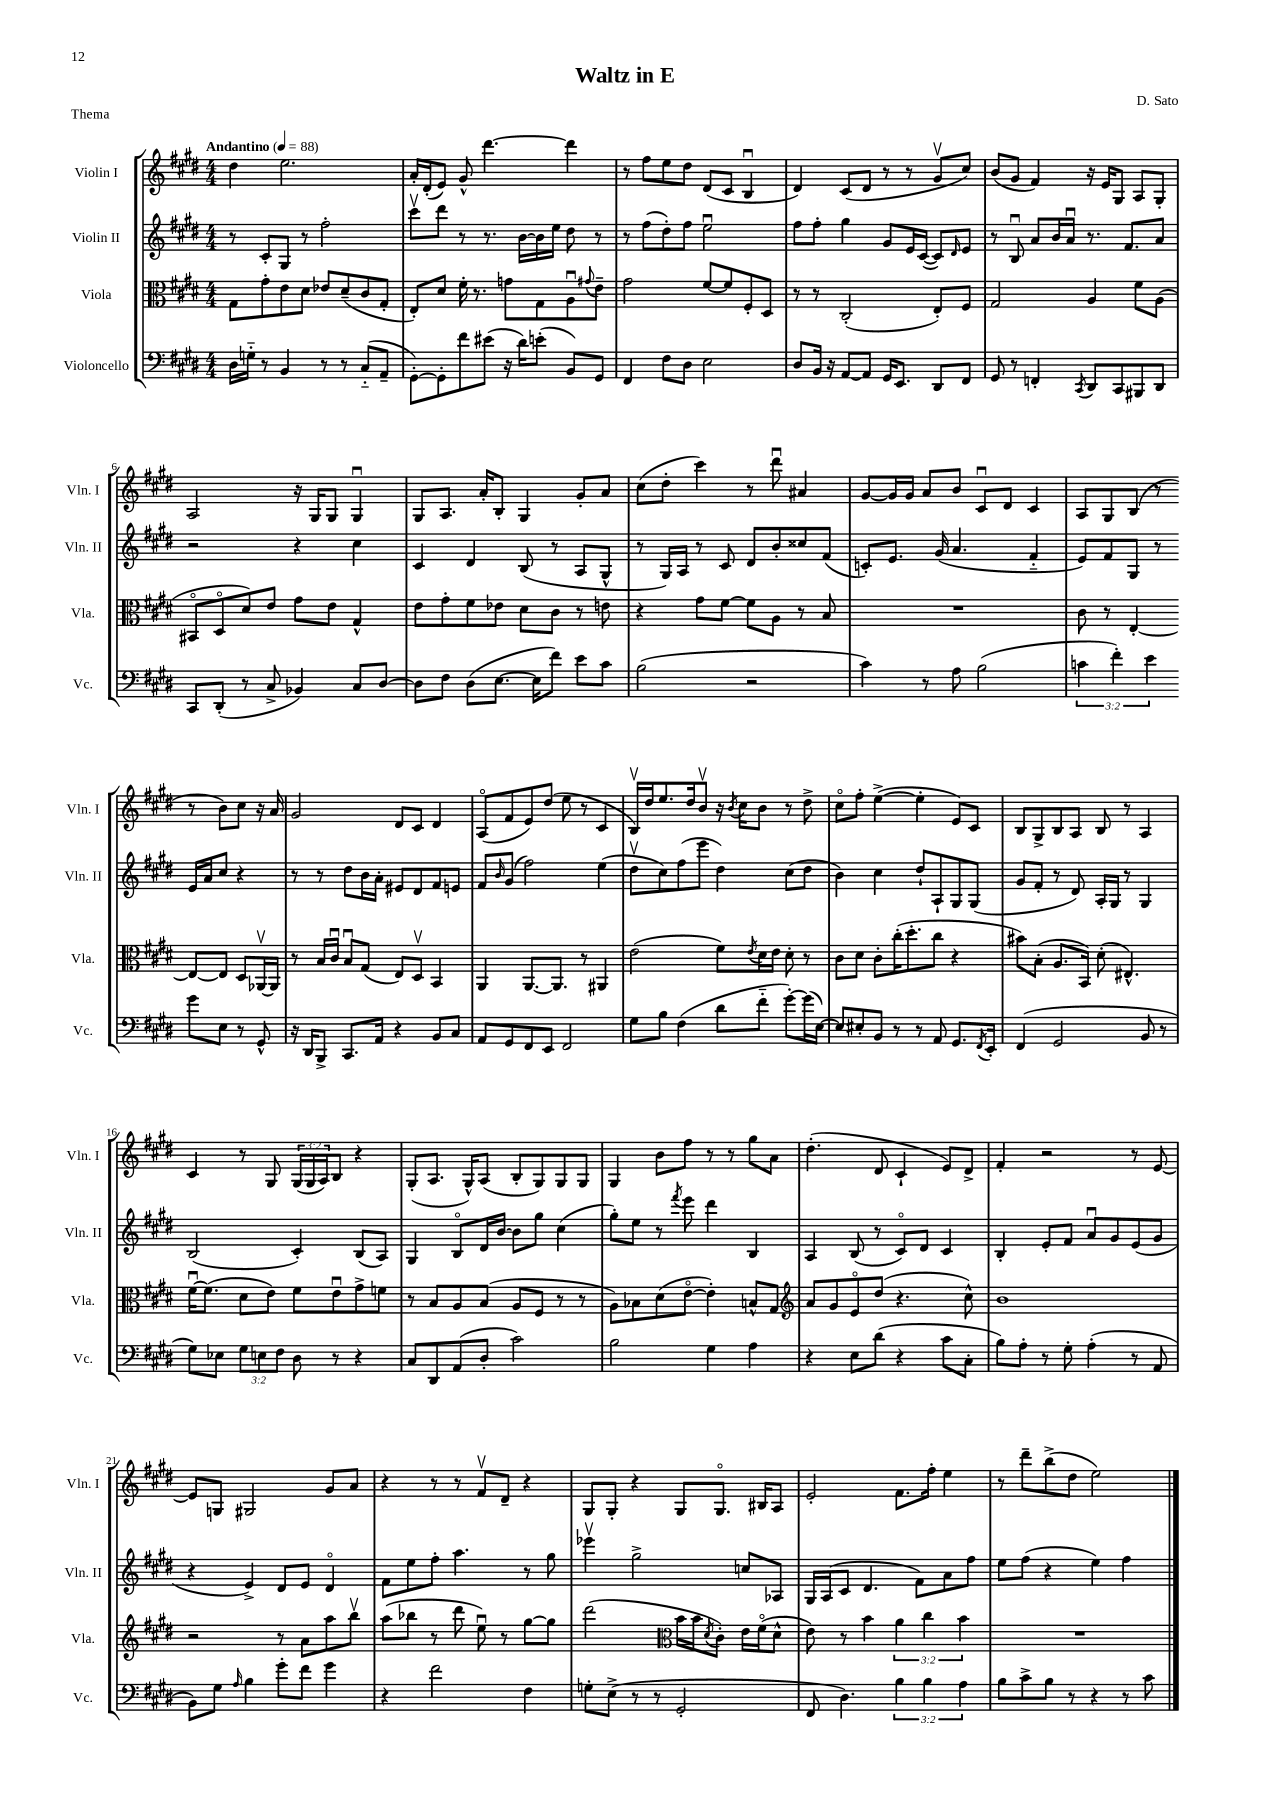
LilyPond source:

\header { title = "Waltz in E" composer = "D. Sato" piece = "Thema" }
<<
\new StaffGroup <<
\new Staff = "s0" \with { instrumentName = "Violin I" shortInstrumentName = "Vln. I" } {
    \clef treble \key e \major \numericTimeSignature \time 4/4 \override Staff.TupletNumber.text = #tuplet-number::calc-fraction-text \tempo "Andantino" 4 = 88
    dis''4 e''2. |
    a'16-. dis'16-.( e'8) gis'8-^ dis'''4.~ dis'''4 |
    r8 fis''8 e''8 dis''8 dis'8( cis'8 b4\downbow |
    dis'4) cis'8( dis'8 r8 r8 gis'8\upbow cis''8) |
    b'8( gis'8 fis'4) r16 e'16 gis8 a8 gis8-. |
    a2 r16 gis16 gis8 gis4\downbow |
    gis8 a8. a'16-. b8-. gis4 gis'8-. a'8 |
    cis''8( dis''8-. cis'''4) r8 dis'''8\downbow ais'4 |
    gis'8~ gis'16 gis'16 a'8 b'8 cis'8\downbow dis'8 cis'4 |
    a8 gis8 b8( r8 r8 b'8) cis''8 r16 a'16 |
    gis'2 dis'8 cis'8 dis'4 |
    a8\flageolet( fis'8 e'8) dis''8( e''8 r8 cis'4 |
    b16\upbow) dis''16 e''8. dis''16 b'8\upbow r16 \acciaccatura { b'8 } cis''16 b'8 r8 dis''8-> |
    cis''8\flageolet fis''8-. e''4~->( e''4-. e'8) cis'8 |
    b8 gis8-> b8 a8 b8 r8 a4 |
    cis'4 r8 gis8 \tuplet 3/2 { gis16( gis16 a16) } b8 r4 |
    gis8-.( a8. gis16-^) a8( b8-. gis8) gis8 gis8 |
    gis4 b'8 fis''8 r8 r8 gis''8 a'8 |
    dis''4.-.( dis'8 cis'4-! e'8) dis'8-> |
    fis'4-. r2 r8 e'8~ |
    e'8 g8 gis2 gis'8 a'8 |
    r4 r8 r8 fis'8\upbow dis'8-- r4 |
    gis8 gis8-. r4 gis8 gis8.\flageolet bis16 a8 |
    e'2-. fis'8. fis''16-. e''4 |
    r8 dis'''8-- b''8->( dis''8 e''2) \bar "|." |
}
\new Staff = "s1" \with { instrumentName = "Violin II" shortInstrumentName = "Vln. II" } {
    \clef treble \key e \major \numericTimeSignature \time 4/4
    r8 cis'8-. gis8 r8 fis''2-. |
    cis'''8\upbow dis'''8 r8 r8. b'16~ b'16 e''16 dis''8 r8 |
    r8 fis''8( dis''8-.) fis''8 e''2\downbow |
    fis''8 fis''8-. gis''4 gis'8 e'16 cis'16~( cis'8) \grace { dis'16 } e'8 |
    r8 b8\downbow a'8 b'16 a'16\downbow r8. fis'8. a'8 |
    r2 r4 cis''4 |
    cis'4 dis'4 b8( r8 a8 gis8-^ |
    r8 gis16) a16 r8 cis'8 dis'8 b'8-. cisis''8 fis'8( |
    c'8-.) e'8. gis'16( a'4. fis'4-_ |
    e'8) fis'8 gis8 r8 e'16 a'16 cis''8 r4 |
    r8 r8 dis''8 b'16 a'16-. eis'8 dis'8 fis'8 e'8 |
    fis'8 \grace { b'16 } gis'8( fis''2) e''4( |
    dis''8\upbow cis''8) fis''8( e'''8 dis''4) cis''8( dis''8 |
    b'4) cis''4 dis''8-! a8-! gis8 gis8( |
    gis'8 fis'8-. r8 dis'8) a16-. gis16 r8 gis4 |
    b2( cis'4-.) b8( a8) |
    gis4 b8\flageolet dis'16 b'16~ b'8 gis''8 cis''4( |
    gis''8-.) e''8 r8 \acciaccatura { fis'''8 } e'''8 dis'''4 b4 |
    a4 b8( r8 cis'8\flageolet) dis'8 cis'4 |
    b4-. e'8-. fis'8 a'8\downbow gis'8 e'8( gis'8 |
    r4 e'4->) dis'8 e'8 dis'4\flageolet |
    fis'8 e''8 fis''8-. a''4. r8 gis''8 |
    ees'''4\upbow gis''2-> c''8 aes8 |
    gis16 a16( cis'8 dis'4. fis'8) a'8 fis''8 |
    e''8 fis''8( r4 e''4) fis''4 \bar "|." |
}
\new Staff = "s2" \with { instrumentName = "Viola" shortInstrumentName = "Vla." } {
    \clef alto \key e \major \numericTimeSignature \time 4/4 \override Staff.TupletNumber.text = #tuplet-number::calc-fraction-text
    gis8 gis'8-. e'8 dis'8 ees'8 dis'8--( cis'8 gis8-. |
    e8-.) dis'8 fis'16-. r8. g'8 gis8 a8\downbow \appoggiatura { gis'8 } e'8-- |
    gis'2 fis'8~ fis'8 fis8-. dis8 |
    r8 r8 cis2-.( e8-.) fis8 |
    gis2 a4 fis'8 a8( |
    bis,8\flageolet dis8\flageolet dis'8) e'8 gis'8 e'8 gis4-^ |
    e'8 gis'8-. fis'8 ees'8 dis'8 cis'8 r8 e'8 |
    r4 gis'8 fis'8~ fis'8 a8 r8 b8 |
    R1 |
    cis'8 r8 e4~-. e8~ e8 dis8 aes,16~\upbow aes,16 |
    r8 b16 cis'16\downbow b8\downbow gis8( e8) dis8\upbow b,4 |
    a,4 a,8.~ a,8. r8 ais,4 |
    e'2( fis'8) \acciaccatura { e'8 } dis'16 e'16 dis'8-. r8 |
    cis'8 dis'8 cis'8-. cis''16-.( dis''8.-. cis''8 r4 |
    bis'8) b8-.( a8. b,16) dis'8-.( eis4.-^) |
    fis'16~\downbow fis'8.( dis'8 e'8) fis'8 e'8\downbow gis'8-> f'8 |
    r8 b8 a8 b8( a8 fis8 r8 r8 |
    a8) bes8 dis'8( e'8~\flageolet e'4-.) b8-^ gis8 |
    \clef treble a'8 gis'8 e'8\flageolet dis''8( r4. cis''8-^) |
    b'1 |
    r2 r8 a'8 a''8 b''8\upbow |
    a''8( bes''8 r8 dis'''8 e''8\downbow) r8 gis''8~ gis''8 |
    dis'''2( \clef alto b'16 b'16 \acciaccatura { dis'8 } cis'8-.) e'16 fis'16\flageolet( dis'8-^ |
    e'8) r8 b'4 \tuplet 3/2 { a'4 cis''4 b'4 } |
    R1 \bar "|." |
}
\new Staff = "s3" \with { instrumentName = "Violoncello" shortInstrumentName = "Vc." } {
    \clef bass \key e \major \numericTimeSignature \time 4/4 \override Staff.TupletNumber.text = #tuplet-number::calc-fraction-text
    dis16 g16-_ r8 b,4 r8 r8 cis8-_( a,8-- |
    gis,8~-.) gis,8-. fis'8 eis'8( r16 dis'16) e'8-.( b,8) gis,8 |
    fis,4 fis8 dis8 e2 |
    dis8 b,16 r16 a,8~ a,8 gis,16 e,8. dis,8 fis,8 |
    gis,8 r8 f,4-. \acciaccatura { cis,8 } dis,8 cis,8 bis,,8 dis,8 |
    cis,8 dis,8-.( r8 cis8-> bes,4) cis8 dis8~ |
    dis8 fis8 dis8( e8.~ e16 fis'8) e'8 cis'8 |
    b2( r2 |
    cis'4) r8 a8 b2( |
    \tuplet 3/2 { c'4 fis'4-.) e'4 } gis'8 e8 r8 gis,8-^ |
    r16 dis,16 b,,8-> cis,8. a,16 r4 b,8 cis8 |
    a,8 gis,8 fis,8 e,8 fis,2 |
    gis8 b8 fis4( dis'8 fis'8-_ gis'8~-.) gis'16( e16~) |
    e8 eis8-. b,8 r8 r8 a,8 gis,8. \acciaccatura { fis,8 } e,16-. |
    fis,4( gis,2 b,8 r8 |
    gis8) ees8 \tuplet 3/2 { gis8 e8 fis8 } dis8 r8 r4 |
    cis8 dis,8 a,8( dis8-. cis'2) |
    b2 gis4 a4 |
    r4 e8 dis'8( r4 cis'8 cis8-. |
    b8) a8-. r8 gis8-. a4-.( r8 a,8 |
    b,8) gis8 \grace { a16 } b4 gis'8-. fis'8 gis'4 |
    r4 fis'2 fis4 |
    g8-. e8->( r8 r8 gis,2-. |
    fis,8 dis4.) \tuplet 3/2 { b4 b4 a4 } |
    b8 cis'8-> b8 r8 r4 r8 cis'8 \bar "|." |
}
>>
>>
